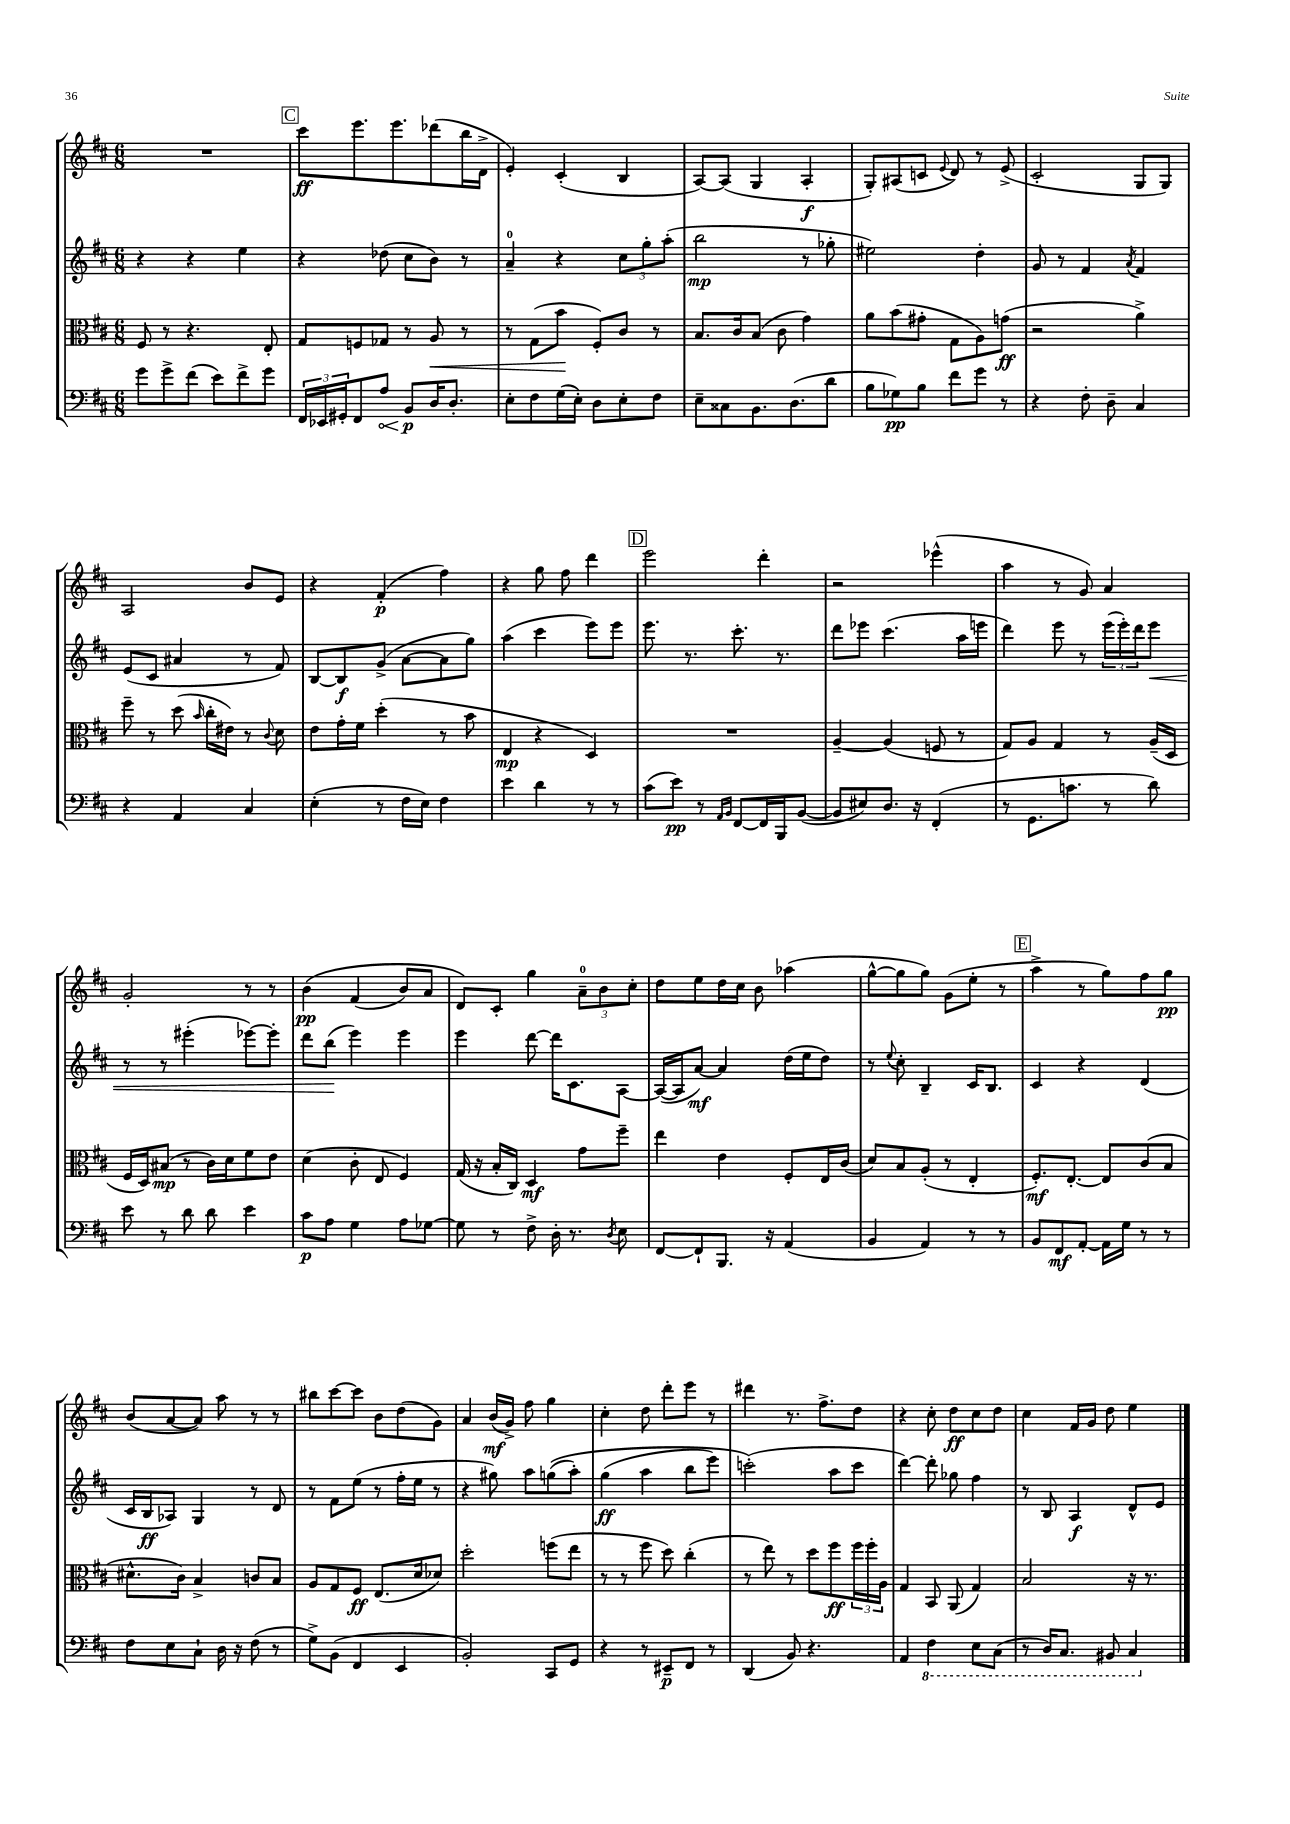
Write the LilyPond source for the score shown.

<<
\new StaffGroup <<
\new Staff = "s0" {
    \clef treble \key d \major \numericTimeSignature \time 6/8
    R2. |
    \mark \markup { \box "C" } cis'''8\ff e'''8. e'''8. des'''8( b''16 d'16-> |
    e'4-.) cis'4-.( b4 |
    a8~) a8( g4 a4-.\f |
    g8-.) ais8( c'8 \appoggiatura { e'8 } d'8) r8 e'8->( |
    cis'2-. g8 g8) |
    a2 b'8 e'8 |
    r4 fis'4-.\p( fis''4) |
    r4 g''8 fis''8 d'''4 |
    \mark \markup { \box "D" } e'''2 d'''4-. |
    r2 ees'''4-^( |
    a''4 r8 g'8) a'4 |
    g'2-. r8 r8 |
    b'4\pp\( fis'4( b'8) a'8 |
    d'8\) cis'8-. g''4 \tuplet 3/2 { a'8-0-- b'8 cis''8-. } |
    d''8 e''8 d''16 cis''16 b'8 aes''4( |
    g''8~-^ g''8 g''8) g'8( e''8-. r8 |
    \mark \markup { \box "E" } a''4-> r8 g''8) fis''8 g''8\pp |
    b'8( a'8~ a'8) a''8 r8 r8 |
    bis''8 cis'''8~ cis'''8 b'8 d''8( g'8) |
    a'4 b'16\mf( g'16->) fis''8 g''4 |
    cis''4-. d''8 d'''8-. e'''8 r8 |
    dis'''4 r8. fis''8.-> d''8 |
    r4 cis''8-. d''8\ff cis''8 d''8 |
    cis''4 fis'16 g'16 d''8 e''4 \bar "|." |
}
\new Staff = "s1" {
    \clef treble \key d \major \numericTimeSignature \time 6/8
    r4 r4 e''4 |
    \mark \markup { \box "C" } r4 des''8( cis''8 b'8) r8 |
    a'4-0-- r4 \tuplet 3/2 { cis''8 g''8-. a''8-.( } |
    b''2\mp r8 ges''8-. |
    eis''2) d''4-. |
    g'8 r8 fis'4 \acciaccatura { a'8 } fis'4 |
    e'8( cis'8 ais'4 r8 fis'8) |
    b8~ b8\f g'8->( a'8~ a'8 g''8) |
    a''4( cis'''4 e'''8) e'''8 |
    \mark \markup { \box "D" } e'''8. r8. cis'''8.-. r8. |
    d'''8 ees'''8 cis'''4.( a''16 e'''16 |
    d'''4) e'''8 r8 \tuplet 3/2 { e'''16( e'''16-.) d'''16 } e'''8\< |
    r8 r8 eis'''4-.( ees'''8~) ees'''8-. |
    d'''8 b''8\!( e'''4) e'''4 |
    e'''4 d'''8~ d'''16 cis'8. a8~ |
    a16~( a16 a'8~\mf) a'4 d''16( e''16 d''8) |
    r8 \appoggiatura { e''8 } cis''8-. b4-- cis'16 b8. |
    \mark \markup { \box "E" } cis'4 r4 d'4( |
    cis'16 b16\ff aes8) g4 r8 d'8 |
    r8 fis'8 e''8( r8 fis''16-. e''16 r8 |
    r4 gis''8) a''8 g''8(\( a''8-.) |
    g''4\ff( a''4 b''8 e'''8) |
    c'''2-.(\) a''8 c'''8 |
    d'''4~) d'''8-. ges''8 fis''4 |
    r8 b8 a4\f d'8-^ e'8 \bar "|." |
}
\new Staff = "s2" {
    \clef alto \key d \major \numericTimeSignature \time 6/8
    fis8 r8 r4. e8-. |
    \mark \markup { \box "C" } g8 f8 ges8 r8 a8\< r8 |
    r8 g8( b'8\! fis8-.) cis'8 r8 |
    b8. cis'16 b8( cis'8 g'4) |
    a'8 b'8( gis'8-. g8 a8) g'8\ff( |
    r2 a'4->) |
    fis''8-- r8 d''8( \grace { b'16 } cis''16-. eis'16) r8 \appoggiatura { cis'8 } d'8 |
    e'8 g'16-. fis'16 d''4-.( r8 b'8 |
    e4\mp r4 d4) |
    \mark \markup { \box "D" } R2. |
    a4~-- a4( f8 r8 |
    g8) a8 g4 r8 a16--( d16 |
    fis16 d16) bis8\mp( r8 cis'16) d'16 fis'8 e'8 |
    d'4( cis'8-. e8 fis4) |
    g16( r16 b16-. cis16) d4\mf g'8 fis''8-- |
    e''4 e'4 fis8-. e16 cis'16( |
    d'8) b8 a8-.( r8 e4-. |
    \mark \markup { \box "E" } fis8.-.\mf) e8.~-. e8 cis'8( b8 |
    dis'8.-^ cis'16) b4-> c'8 b8 |
    a8 g8 fis8\ff e8.( d'16 des'8) |
    d''2-. f''8( e''8 |
    r8 r8 fis''8 d''8) cis''4-.( |
    r8 e''8) r8 d''8 fis''8\ff \tuplet 3/2 { fis''16 fis''16-. a16 } |
    g4 b,8 a,8( g4) |
    b2 r16 r8. \bar "|." |
}
\new Staff = "s3" {
    \clef bass \key d \major \numericTimeSignature \time 6/8
    g'8 g'8-> fis'8( e'8) fis'8-> g'8 |
    \mark \markup { \box "C" } \tuplet 3/2 { fis,16 ees,16 gis,16-. } fis,8 \once \override Hairpin.circled-tip = ##t a8\< b,8\p\! d16 d8.-. |
    e8-. fis8 g16( e16-.) d8 e8-. fis8 |
    e8-- cisis8 b,8. d8.( d'8 |
    b8 ges8\pp) b8 fis'8 g'8 r8 |
    r4 fis8-. d8-- cis4 |
    r4 a,4 cis4 |
    e4-.( r8 fis16 e16) fis4 |
    e'4 d'4 r8 r8 |
    \mark \markup { \box "D" } cis'8( e'8\pp) r8 \grace { a,16 b,16 } fis,8~ fis,16 b,,16 b,8~( |
    b,8 eis8) d8. r16 fis,4-.( |
    r8 g,8. c'8. r8 d'8) |
    e'8 r8 d'8 d'8 e'4 |
    cis'8\p a8 g4 a8 ges8~ |
    ges8 r8 fis8-> d16-. r8. \acciaccatura { d8 } e8 |
    fis,8~ fis,8-! b,,8. r16 a,4( |
    b,4 a,4) r8 r8 |
    \mark \markup { \box "E" } b,8 fis,8\mf a,8~-. a,16 g16 r8 r8 |
    fis8 e8 cis8-! d16 r16 fis8( r8 |
    g8->) b,8( fis,4 e,4 |
    b,2-.) cis,8 g,8 |
    r4 r8 eis,8--\p fis,8 r8 |
    d,4( b,8) r4. |
    a,4 \ottava #-1 fis,4 e,8 cis,8( |
    r8 d,16) cis,8. bis,,8 cis,4 \ottava #0 \bar "|." |
}
>>
>>
\layout { \context { \Score \remove "Bar_number_engraver" } }
